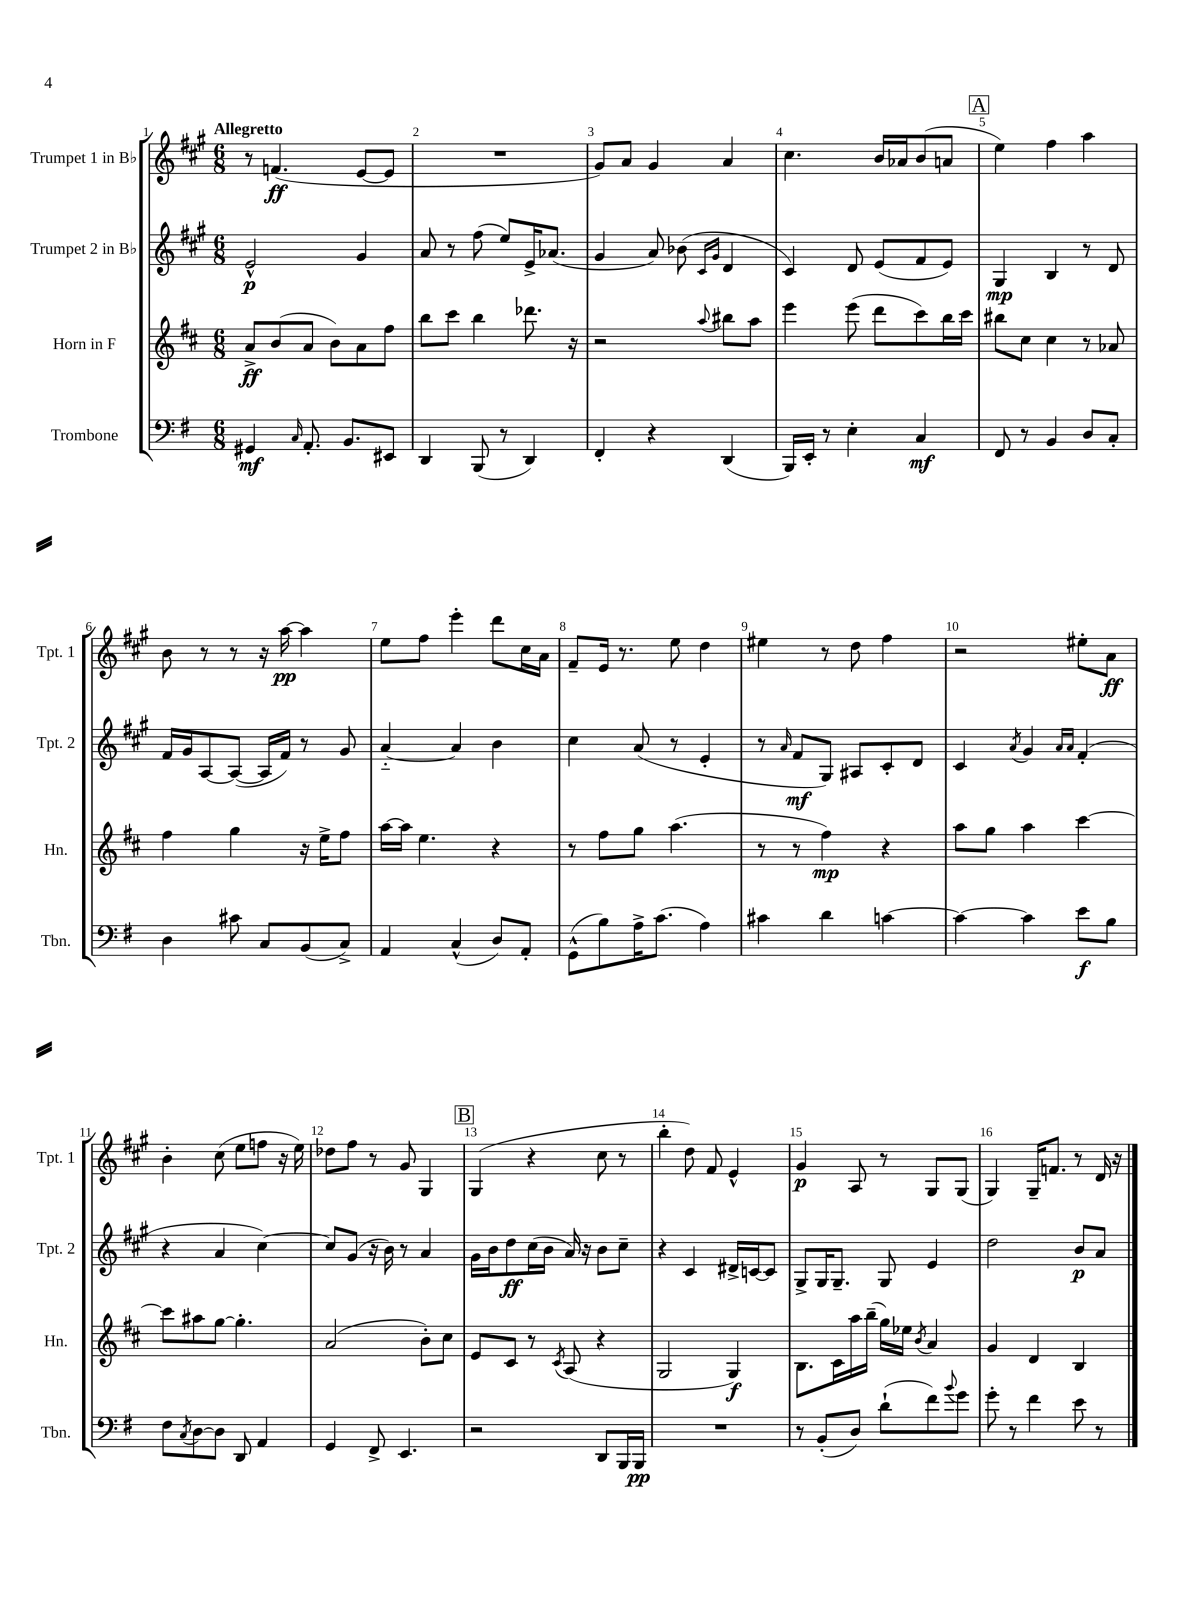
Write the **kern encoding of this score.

**kern	**kern	**kern	**kern
*staff4	*staff3	*staff2	*staff1
*clefF4	*clefG2	*clefG2	*clefG2
*k[f#]	*k[f#c#]	*k[f#c#g#]	*k[f#c#g#]
*M6/8	*M6/8	*M6/8	*M6/8
4GG#	8a^	2e^^	8r
.	(8b	.	(4.f
16qqC	.	.	.
8.AA'	8a	.	.
.	8b)	.	.
8.BB	.	.	.
.	8a	4g#	[8e
8EE#	8ff#	.	8e]
=	=	=	=
4DD	8bb	8a	2.r
.	8ccc#	8r	.
(8BBB	4bb	(8ff#	.
8r	.	8ee)	.
4DD)	8.ddd-	16e^	.
.	.	(8.a-	.
.	16r	.	.
=	=	=	=
4FF#'	2r	4g#	8g#)
.	.	.	8a
4r	.	8a)	4g#
.	.	(8b-	.
.	.	16qqc#	.
.	8qqaa	16qqg#	.
(4DD	8bb#	4d	4a
.	8aa	.	.
=	=	=	=
16BBB)	4eee	4c#)	4.cc#
16EE'	.	.	.
8r	.	.	.
4E'	(8eee	8d	.
.	8ddd	(8e	16b
.	.	.	16a-
4C	8ccc#)	8f#	(8b
.	16bb	8e)	8a
.	16ccc#	.	.
=	=	=	=
8FF#	8bb#	4G#	4ee)
8r	8cc#	.	.
4BB	4cc#	4B	4ff#
8D	8r	8r	4aa
8C'	8a-	8d	.
=	=	=	=
4D	4ff#	16f#	8b
.	.	16g#	.
.	.	[8A	8r
8c#	4gg	(8A_	8r
8C	.	16A]	16r
.	.	16f#)	[16aa
(8BB	16r	8r	4aa]
.	16ee^	.	.
8C^)	8ff#	8g#	.
=	=	=	=
4AA	[16aa	[4a'~	8ee
.	16aa]	.	.
.	4.ee	.	8ff#
(4C^^	.	4a]	4eee'
8D)	4r	4b	8ddd
8AA'	.	.	16cc#
.	.	.	16a
=	=	=	=
(8GG^^	8r	4cc#	8f#~
8B)	8ff#	.	16e
.	.	.	8.r
16A^	8gg	(8a	.
(8.c	.	.	.
.	(4.aa	8r	8ee
4A)	.	4e'	4dd
=	=	=	=
4c#	8r	8r	4ee#
.	.	16qqa	.
.	8r	8f#	.
4d	4ff#)	8G#)	8r
.	.	8A#	8dd
[4c	4r	8c#'	4ff#
.	.	8d	.
=	=	=	=
4c_	8aa	4c#	2r
.	8gg	.	.
.	.	8qa	.
4c]	4aa	4g#	.
.	.	16qqa	.
.	.	16qqa	.
8e	[4ccc#	(4f#'	8ee#'
8B	.	.	8a
=	=	=	=
8F#	8ccc#]	4r	4b'
8qC	.	.	.
[8D	8aa#	.	.
8D]	[8gg	4a	(8cc#
8DD	4.gg']	.	8ee
4AA	.	[4cc#)	8ff
.	.	.	16r
.	.	.	16ee)
=	=	=	=
4GG	(2a	8cc#]	8dd-
.	.	(8g#	8ff#
8FF#^	.	16r	8r
.	.	16b)	.
4.EE	.	8r	8g#
.	8b')	4a	4G#
.	8cc#	.	.
=	=	=	=
2r	8e	16g#	(4G#
.	.	16b	.
.	8c#	8dd	.
.	8r	(16cc#	4r
.	.	16b	.
.	8qc#	.	.
.	(8A	16a)	.
.	.	16r	.
8DD	4r	8b	8cc#
16BBB	.	8cc#~	8r
16BBB	.	.	.
=	=	=	=
2.r	2G	4r	4bb'
.	.	4c#	8dd)
.	.	.	8f#
.	4G)	16d#^	4e^^
.	.	[16c	.
.	.	8c]	.
=	=	=	=
8r	8.B	8G#^	4g#
(8BB'	.	16G#	.
.	16c#	8.G#~	.
8D)	16aa	.	8A
.	(16bb~	.	.
(8d`	16gg)	8G#	8r
.	16ee-	.	.
.	8qb	.	.
8f#)	4a	4e	8G#
8qqb	.	.	.
8g	.	.	(8G#
=	=	=	=
8g'	4g	2dd	4G#)
8r	.	.	.
4f#	4d	.	16G#~
.	.	.	8.f
8e	4B	8b	8r
8r	.	8a	16d
.	.	.	16r
==	==	==	==
*-	*-	*-	*-
